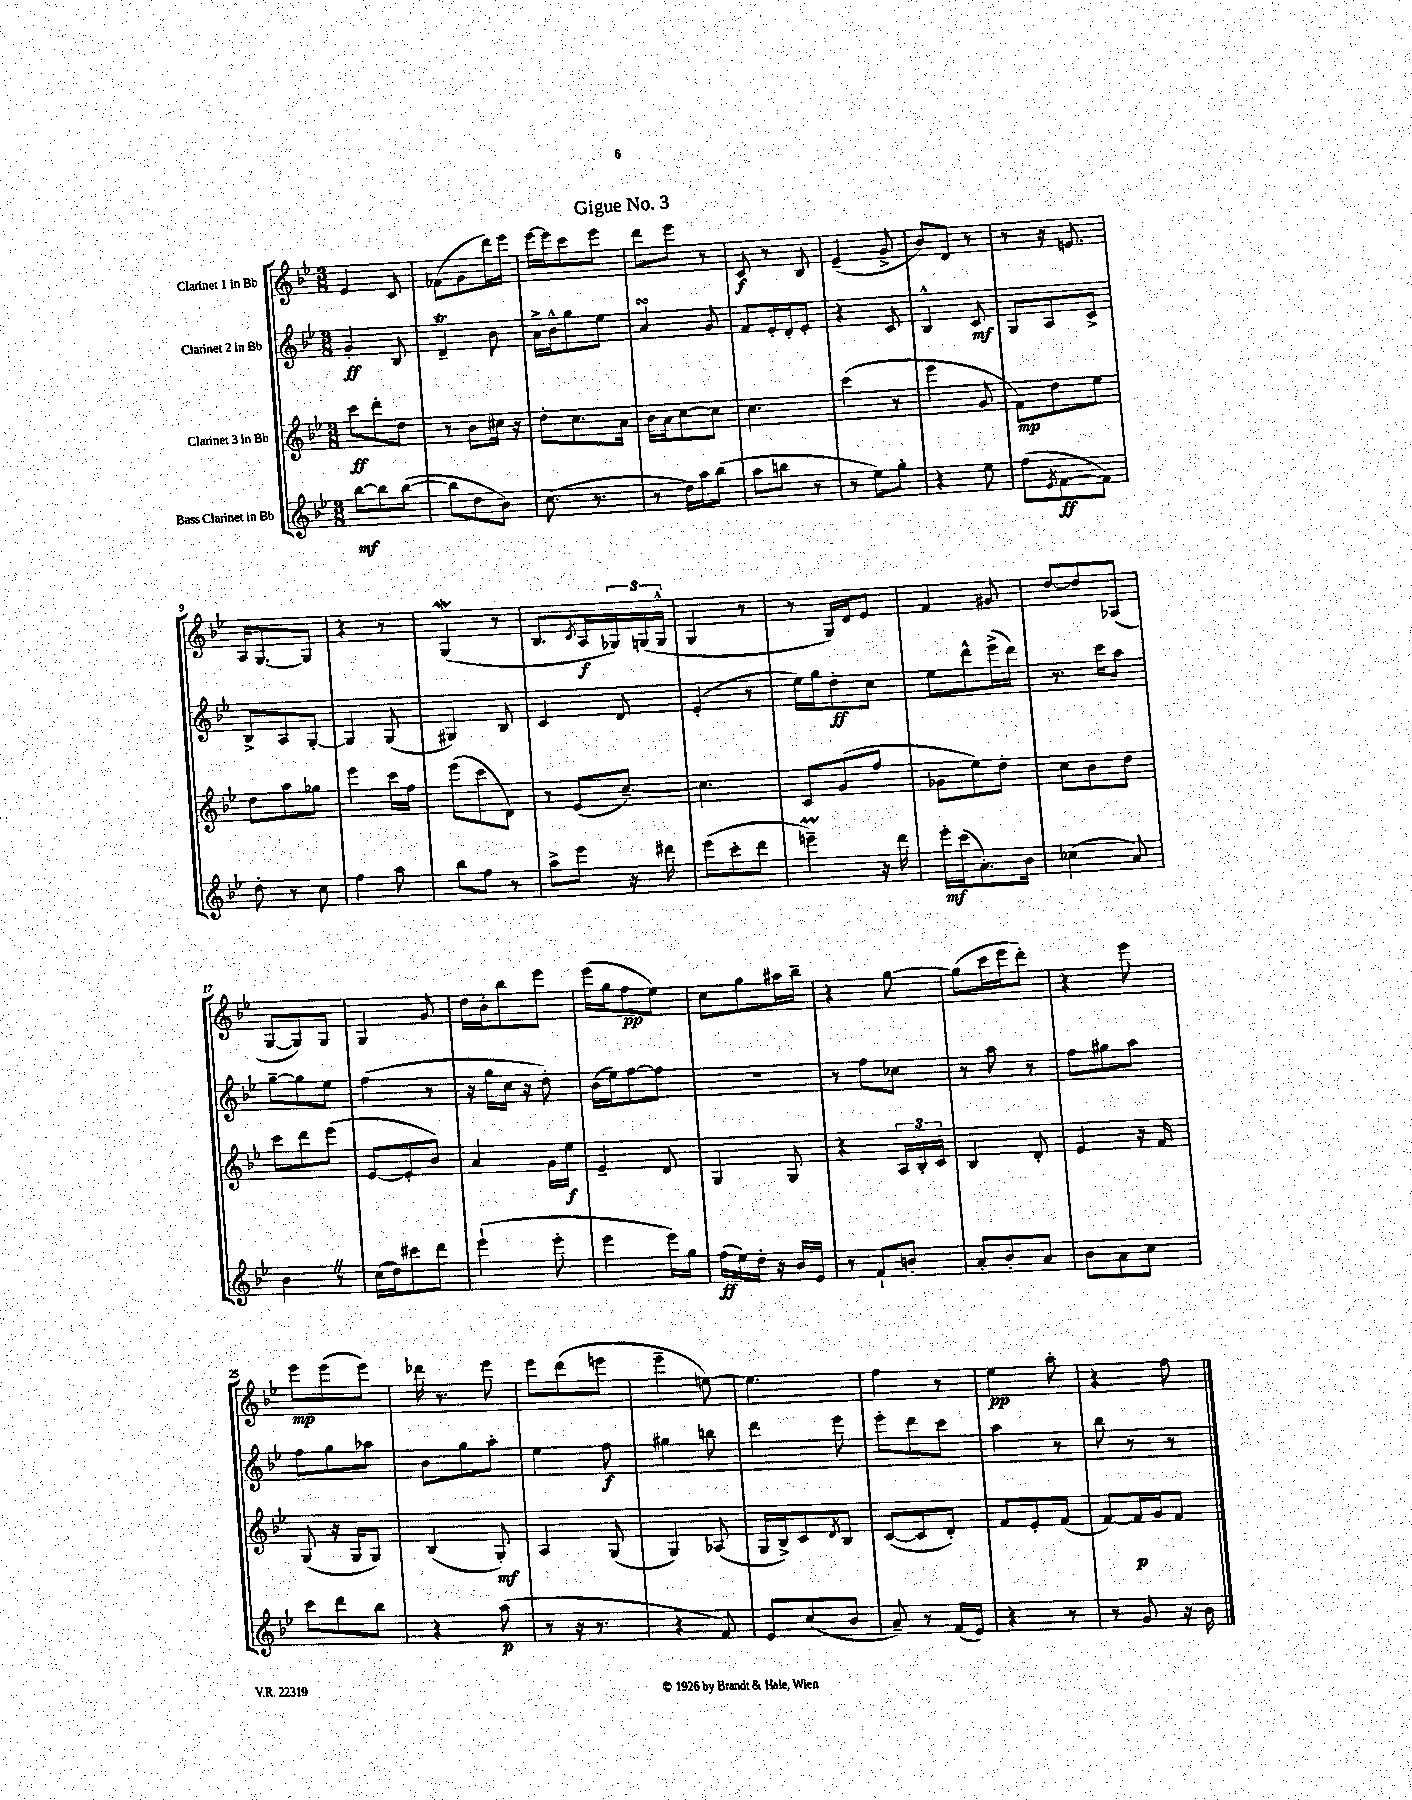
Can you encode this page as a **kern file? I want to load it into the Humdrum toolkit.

**kern	**dynam	**kern	**dynam	**kern	**dynam	**kern	**dynam
*part4	*part4	*part3	*part3	*part2	*part2	*part1	*part1
*staff4	*staff4	*staff3	*staff3	*staff2	*staff2	*staff1	*staff1
*I"Bass Clarinet in Bb	*	*I"Clarinet 3 in Bb	*	*I"Clarinet 2 in Bb	*	*I"Clarinet 1 in Bb	*
*clefG2	*	*clefG2	*	*clefG2	*	*clefG2	*
*k[b-e-]	*	*k[b-e-]	*	*k[b-e-]	*	*k[b-e-]	*
*M3/8	*	*M3/8	*	*M3/8	*	*M3/8	*
=1	=1	=1	=1	=1	=1	=1	=1
[8bb-\L	mf	8ccc\L	ff	4g'/	ff	4e-/	.
8bb-\]	.	8ddd'\	.	.	.	.	.
([8bb-\J	.	8dd\J	.	8B-/	.	8c/	.
=2	=2	=2	=2	=2	=2	=2	=2
8bb-\L]	.	8r	.	4dt~/	.	(8f-X\L	.
8dd\	.	8b-\L	.	.	.	8g\	.
8b-\J)	.	16cc#X\Jk	.	8b-\	.	16ddd\L)	.
.	.	16r	.	.	.	16eee-\JJ	.
=3	=3	=3	=3	=3	=3	=3	=3
(8.cc\	.	8dd'\L	.	16a^\LL	.	[16eee-\LL	.
.	.	.	.	16b-^^\J	.	16eee-\J]	.
.	.	8.cc\	.	8gg\	.	8ccc\	.
8.r	.	.	.	.	.	.	.
.	.	.	.	8ee-\J	.	8eee-\J	.
.	.	16a\Jk	.	.	.	.	.
=4	=4	=4	=4	=4	=4	=4	=4
8r	.	16b-\LL	.	4asSsS/	.	8ddd\L	.
.	.	16a\J	.	.	.	.	.
16dd\LL)	.	[8cc\	.	.	.	8eee-\J	.
16aa\J	.	.	.	.	.	.	.
(8bb-\J	.	8cc\J]	.	8g/	.	8r	.
=5	=5	=5	=5	=5	=5	=5	=5
8aa\L	.	4.cc\	.	8f/L	.	8c/	f
8bbn\J	.	.	.	16e-'/L	.	8r	.
.	.	.	.	16d'/J	.	.	.
8r	.	.	.	8e-'/J	.	8B-/	.
=6	=6	=6	=6	=6	=6	=6	=6
8r	.	(4ccc\	.	4r	.	(4e-~/	.
8ee-\L)	.	.	.	.	.	.	.
8gg'\J	.	8r	.	8c/	.	8g^/	.
=7	=7	=7	=7	=7	=7	=7	=7
4r	.	4eee-\	.	4B-^^/	.	8b-/L)	.
.	.	.	.	.	.	8d/J	.
8ee-\	.	8g/	.	8c/	mf	8r	.
=8	=8	=8	=8	=8	=8	=8	=8
(8ff\L	.	8f\L)	mp	8G/L	.	8r	.
8qe-/	.	.	.	.	.	.	.
[8f\	ff	8dd\	.	8A/	.	16r	.
.	.	.	.	.	.	8.en/	.
8f\J])	.	8ee-\J	.	8c^/J	.	.	.
!!LO:LB:g=z
=9	=9	=9	=9	=9	=9	=9	=9
8dd'\	.	8dd\L	.	8B-^/L	.	16A/KL	.
.	.	.	.	.	.	[8.G/	.
8r	.	8aa\	.	8A/	.	.	.
8cc\	.	8gg-X\J	.	[8G'/J	.	8G/J]	.
=10	=10	=10	=10	=10	=10	=10	=10
4ff\	.	4eee-\	.	4G/]	.	4r	.
8aa\	.	16ccc\LL	.	(8G/	.	8r	.
.	.	16ff\JJ	.	.	.	.	.
=11	=11	=11	=11	=11	=11	=11	=11
8bb-\L	.	(8eee-\L	.	4G#X/)	.	(4GW/	.
8ff\J	.	8ccc\	.	.	.	.	.
8r	.	8d\J)	.	8B-/	.	8r	.
=12	=12	=12	=12	=12	=12	=12	=12
8aa^\L	.	8r	.	4c/	.	8.B-/L	.
8eee-\J	.	(8e-/L	.	.	.	.	.
.	.	.	.	.	.	8qc/	.
.	.	.	.	.	.	16A/L	f
16r	.	[8cc~/J)	.	8d/	.	24G-X/)	.
.	.	.	.	.	.	(24Gn/	.
16ddd#X\	.	.	.	.	.	.	.
.	.	.	.	.	.	24G^^/JJ	.
=13	=13	=13	=13	=13	=13	=13	=13
(8eee-\L	.	4.cc\]	.	(4e-'/	.	4G/	.
8ccc'\	.	.	.	.	.	.	.
8ddd\J	.	.	.	8r	.	8r	.
=14	=14	=14	=14	=14	=14	=14	=14
4eeenm~\)	.	8c/L	.	16ee-\LL)	.	8r	.
.	.	.	.	16gg\J	.	.	.
.	.	(8g/	.	8dd'\	ff	16G/LL)	.
.	.	.	.	.	.	16d/J	.
16r	.	8ff/J	.	8cc\J	.	8e-/J	.
16ddd\	.	.	.	.	.	.	.
=15	=15	=15	=15	=15	=15	=15	=15
16eee-'\LL	mf	8g-X\L	.	8ee-\L	.	4f/	.
(16ccc\J	.	.	.	.	.	.	.
8.a'\)	.	8ee-\)	.	8ddd^^\	.	.	.
.	.	8dd'\J	.	(16eee-^\L	.	8g#X/	.
16b-\Jk	.	.	.	16ddd\JJ)	.	.	.
=16	=16	=16	=16	=16	=16	=16	=16
(4cc-X\	.	8cc\L	.	8.r	.	[8dd/L	.
.	.	8b-\	.	.	.	8dd/]	.
.	.	.	.	16ccc\KL	.	.	.
8a/)	.	8dd\J	.	8aa\J	.	(8A-X/J	.
!!LO:LB:g=z
=17	=17	=17	=17	=17	=17	=17	=17
4b-Z\	.	8ccc\L	.	[8gg~\L	.	[8G/L	.
.	.	8ddd\	.	8gg\]	.	8G/])	.
8r	.	(8eee-\J	.	8ee-\J	.	8G/J	.
=18	=18	=18	=18	=18	=18	=18	=18
(16cc\LL	.	[8e-/L	.	(4ff\	.	4G/	.
16dd\J)	.	.	.	.	.	.	.
8ccc#X\	.	8e-'/]	.	.	.	.	.
8ddd\J	.	8b-/J)	.	8r	.	8g/	.
=19	=19	=19	=19	=19	=19	=19	=19
(4eee-`\	.	4a/	.	16r	.	16dd\LL	.
.	.	.	.	16gg\LL	.	16b-'\J	.
.	.	.	.	16cc\JJ	.	8bb-\	.
.	.	.	.	16r	.	.	.
8eee-'\	.	16g\LL	.	8dd'\)	.	8eee-\J	.
.	.	16ee-\JJ	f	.	.	.	.
=20	=20	=20	=20	=20	=20	=20	=20
4eee-\	.	4e-~/	.	(16b-\LL	.	(16eee-\LL	.
.	.	.	.	16ee-\J)	.	16gg\J	.
.	.	.	.	[8ff\	.	8ff\	pp
16eee-\LL)	.	8d/	.	8ff\J]	.	8ee-\J)	.
16gg\JJ	.	.	.	.	.	.	.
=21	=21	=21	=21	=21	=21	=21	=21
(16ff\LL	ff	4G/	.	4.r	.	8cc\L	.
16ee-\)	.	.	.	.	.	.	.
16dd'\JJ	.	.	.	.	.	8gg\	.
16r	.	.	.	.	.	.	.
16b-/LL	.	8G/	.	.	.	16aa#X\L	.
16e-/JJ	.	.	.	.	.	16bb-~\JJ	.
=22	=22	=22	=22	=22	=22	=22	=22
8r	.	4r	.	8r	.	4r	.
8f`/L	.	.	.	8ff\L	.	.	.
8bn'/J	.	24A/LL	.	8cc-X\J	.	[8gg\	.
.	.	24B-'/	.	.	.	.	.
.	.	24c/JJ	.	.	.	.	.
=23	=23	=23	=23	=23	=23	=23	=23
8a'/L	.	4B-/	.	8r	.	(8gg\L]	.
8b-'/	.	.	.	8aa\	.	16ccc\L	.
.	.	.	.	.	.	16eee-\J	.
8a/J	.	8d'/	.	8r	.	8ddd'\J)	.
=24	=24	=24	=24	=24	=24	=24	=24
8b-\L	.	4e-/	.	8ff\L	.	4r	.
8a\	.	.	.	8gg#X\	.	.	.
8cc\J	.	16r	.	8aa\J	.	8eee-\	.
.	.	16f/	.	.	.	.	.
!!LO:LB:g=z
=25	=25	=25	=25	=25	=25	=25	=25
8ccc\L	.	(8G/	.	8ff\L	.	8eee-\L	mp
8ddd\	.	16r	.	8gg\	.	(8eee-\	.
.	.	16G/KL	.	.	.	.	.
8bb-\J	.	8G/J)	.	8aa-X\J	.	8eee-\J)	.
=26	=26	=26	=26	=26	=26	=26	=26
4r	.	(4B-/	.	8b-\L	.	16ddd-X\	.
.	.	.	.	.	.	8.r	.
.	.	.	.	8gg\	.	.	.
(8aa\	p	8G'/)	mf	8aa'\J	.	8eee-\	.
=27	=27	=27	=27	=27	=27	=27	=27
8r	.	4A/	.	4ee-\	.	8eee-\L	.
16r	.	.	.	.	.	(8ddd\	.
8.r	.	.	.	.	.	.	.
.	.	(8G/	.	8ff\	f	8eeen\J	.
=28	=28	=28	=28	=28	=28	=28	=28
4r	.	4G/)	.	4gg#X\	.	4eee-~\	.
8f/)	.	(8A-X/	.	8bbn\	.	[8een\)	.
=29	=29	=29	=29	=29	=29	=29	=29
8e-/L	.	16G/LL	.	4ddd\	.	4.ee\]	.
.	.	16B-^/J)	.	.	.	.	.
(8cc/	.	8c/	.	.	.	.	.
.	.	8qd/	.	.	.	.	.
8b-/J	.	8B-/J	.	8eee-\	.	.	.
=30	=30	=30	=30	=30	=30	=30	=30
8a~/)	.	([8c/L	.	8eee-'\L	.	4ff\	.
8r	.	8c/]	.	8ddd\	.	.	.
(16f/LL	.	8d'/J)	.	8ccc\J	.	8r	.
16e-/JJ)	.	.	.	.	.	.	.
=31	=31	=31	=31	=31	=31	=31	=31
4r	.	8f/L	.	4aa\	.	4ee-\	pp
.	.	8e-'/	.	.	.	.	.
8r	.	(8f/J	.	8r	.	8aa'\	.
=32	=32	=32	=32	=32	=32	=32	=32
8r	.	[8f/L)	.	8bb-\	.	4r	.
8g/	.	16f/L]	p	8r	.	.	.
.	.	16g/J	.	.	.	.	.
16r	.	8f/J	.	8r	.	8ff\	.
16b-\	.	.	.	.	.	.	.
==	==	==	==	==	==	==	==
*-	*-	*-	*-	*-	*-	*-	*-
